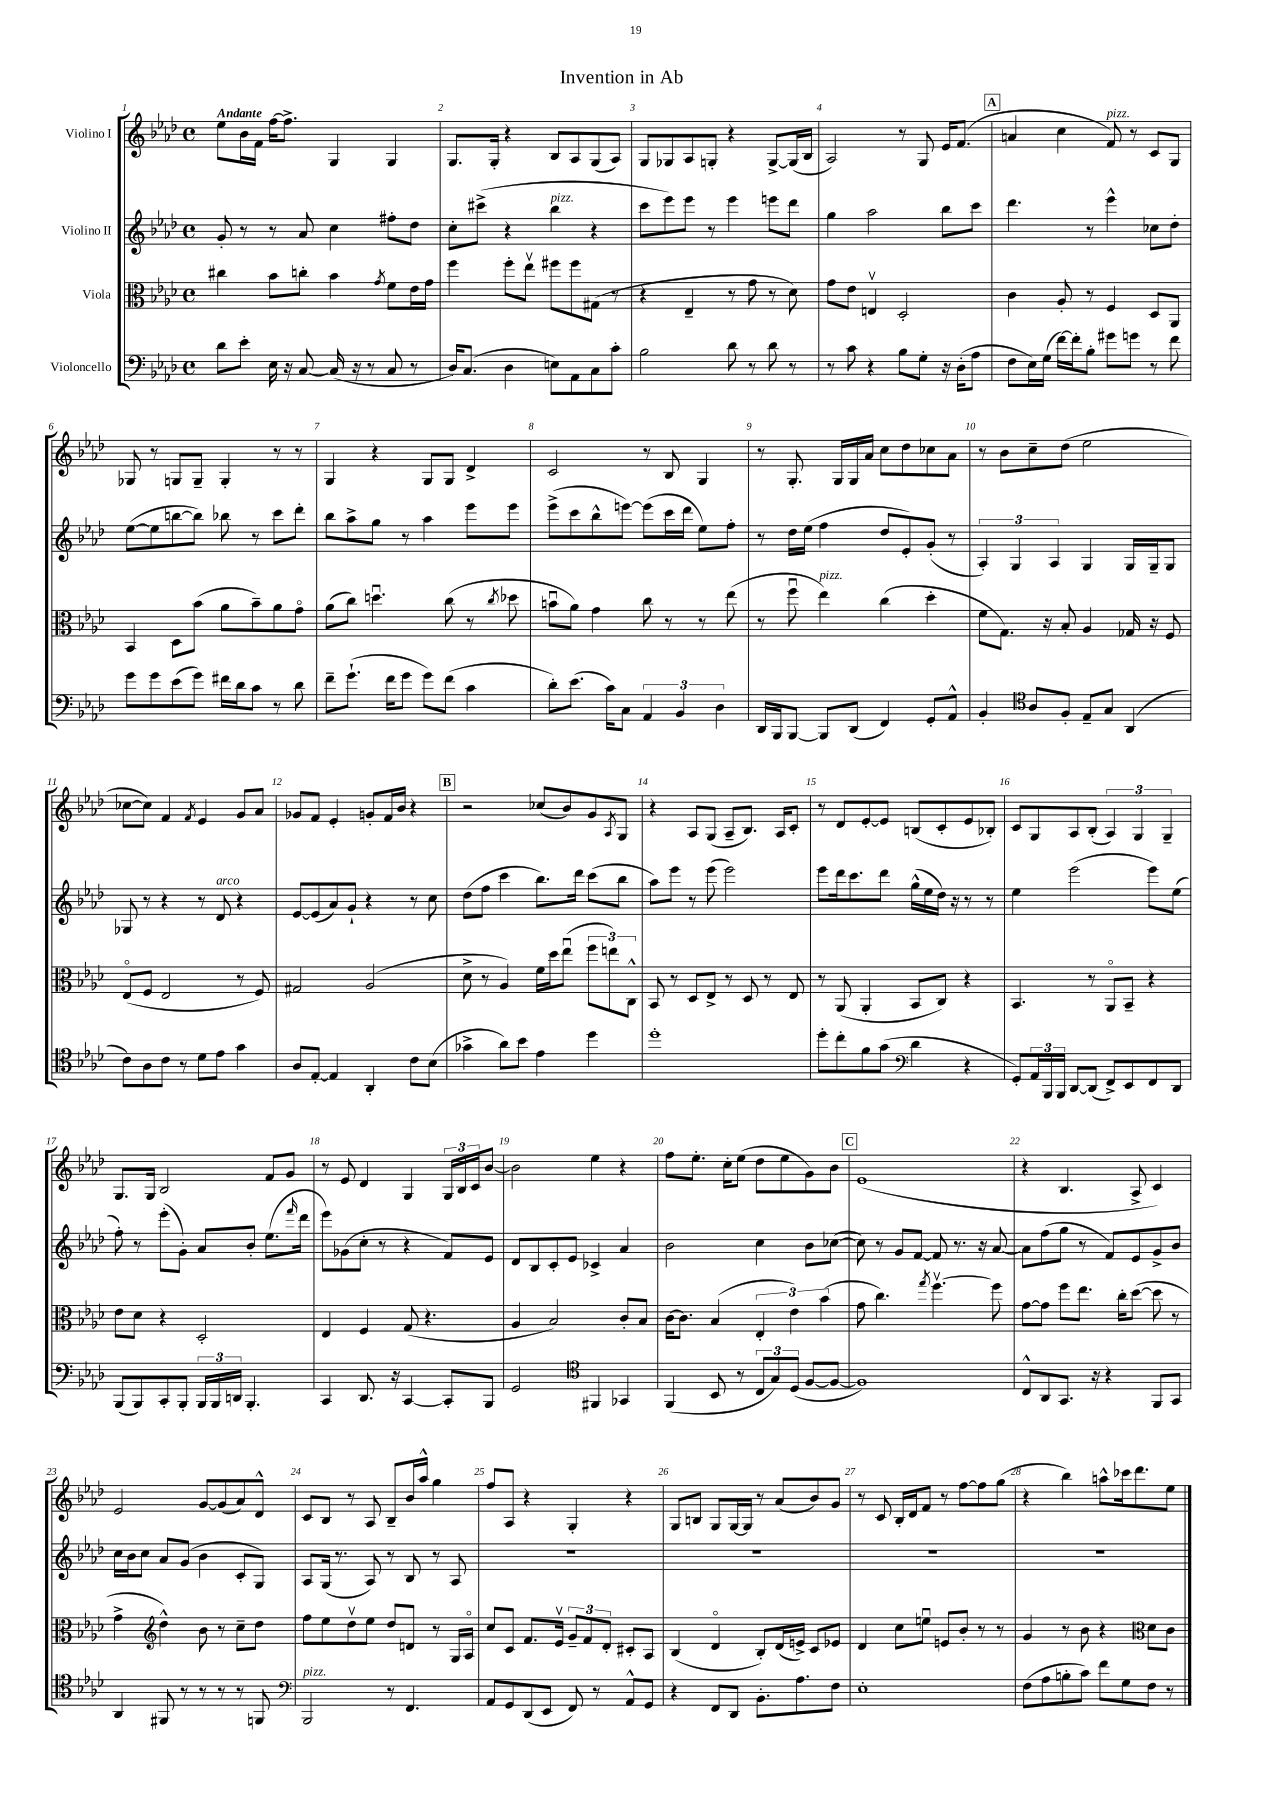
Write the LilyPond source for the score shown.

\header { title = "Invention in Ab" }
<<
\new StaffGroup <<
\new Staff = "s0" \with { instrumentName = "Violino I" } {
    \clef treble \key aes \major \defaultTimeSignature \time 4/4 \tempo "Andante"
    ees''8 bes'16 f'16 f''16~ f''8.-> g4 g4 |
    g8. g16-. r4 bes8 aes8 g8( aes8) |
    g8 ges8 aes8 g8-. r4 g8~-> g16( bes16 |
    aes2) r8 g8 ees'16 f'8.( |
    \mark \markup { \box "A" } a'4 c''4 f'8^\markup { \italic "pizz." }) r8 c'8 g8 |
    ges8 r8 g8 g8-- g4-. r8 r8 |
    g4 r4 g8 g8 des'4-> |
    c'2 r8 bes8 g4 |
    r8 g8.-. g16 g16 aes'16 c''8 des''8 ces''8 aes'8 |
    r8 bes'8 c''8-- des''8( ees''2 |
    ces''8~ ces''8) f'4 \acciaccatura { f'8 } ees'4 g'8 aes'8 |
    ges'8 f'8 ees'4-. g'8-. f'16 bes'16 r4 |
    \mark \markup { \box "B" } r2 ces''8( bes'8) g'8 \acciaccatura { aes8 } g8 |
    r4 aes8 g8( aes8-- bes8.) aes16 c'8-. |
    r8 des'8 ees'8~-. ees'8 b8( c'8-. ees'8 bes8-.) |
    c'8 g8 aes8 bes8-.( \tuplet 3/2 { aes4) g4 g4-- } |
    g8. g16 bes2 f'8 g'8 |
    r8 ees'8 des'4 g4 \tuplet 3/2 { g16 bes16 c'16 } bes'8~ |
    bes'2 ees''4 r4 |
    f''8 ees''8.-. c''16-. ees''8( des''8 ees''8 g'8) bes'8 |
    \mark \markup { \box "C" } ees'1( |
    r4 bes4. aes8-> c'4) |
    ees'2 g'8~ g'8( aes'8) des'8-^ |
    c'8 bes8 r8 aes8 bes8-- bes'16 aes''16-^ g''4 |
    f''8 aes8 r4 g4-. r4 |
    g8 b8 g8 g16~ g16 r8 aes'8( bes'8) g'8 |
    r8 c'8 bes16-. des'16 f'8 r8 f''8~ f''8 g''8( |
    r4 bes''4) a''8-^ ces'''16 des'''8. ees''8 \bar "|." |
}
\new Staff = "s1" \with { instrumentName = "Violino II" } {
    \clef treble \key aes \major \defaultTimeSignature \time 4/4
    g'8-. r8 r8 aes'8 c''4 fis''8-. des''8 |
    c''8-. cis'''8->( r4 bes''4^\markup { \italic "pizz." } r4 |
    c'''8 ees'''8) ees'''8 r8 ees'''4 e'''8 des'''8 |
    g''4 aes''2 bes''8 c'''8 |
    \mark \markup { \box "A" } des'''4. r8 ees'''4-^ ces''8 des''8-. |
    ees''8~( ees''8 b''8~ b''8) bes''8 r8 c'''8 des'''8-. |
    bes''8 aes''8-> g''8 r8 aes''4 ees'''8 ees'''8 |
    ees'''8->( c'''8 bes''8-^ e'''8~) e'''8( c'''16 des'''16 ees''8) f''8-. |
    r8 des''16 ees''16( f''4 des''8 ees'8-.) g'8-.( r8 |
    \tuplet 3/2 { aes4-.) g4 aes4 } g4 g16 g16-- g8 |
    ges8 r8 r4 r8 des'8^\markup { \italic "arco" } r4 |
    ees'8~ ees'8( aes'8) g'8-! r4 r8 c''8 |
    \mark \markup { \box "B" } des''8( f''8 c'''4 bes''8.) des'''16 c'''8( bes''8 |
    aes''8) ees'''8 r8 ees'''8( ees'''2) |
    ees'''8 des'''16 c'''8. des'''8 g''16-^( ees''16 des''16) r16 r8 r8 |
    ees''4 ees'''2( ees'''8) ees''8( |
    f''8-.) r8 ees'''8-.( g'8-.) aes'8 bes'8-. ees''8.( \grace { f'''16 } des'''16 |
    ees'''8) ges'8( c''8-. r8 r4 f'8) ees'8 |
    des'8 bes8 c'8-. ees'8 ces'4-> aes'4 |
    bes'2 c''4 bes'8 ces''8~( |
    \mark \markup { \box "C" } ces''8) r8 g'8 f'8~ f'8 r8. r16 aes'8~ |
    aes'8 f''8( g''8 r8 f'8) ees'8 g'8-> bes'8 |
    c''16 bes'16 c''8 aes'8 g'8( bes'4 c'8-. g8) |
    aes8 g16( r8. aes8) r8 bes8 r8 aes8 |
    R1 |
    R1 |
    R1 |
    R1 \bar "|." |
}
\new Staff = "s2" \with { instrumentName = "Viola" } {
    \clef alto \key aes \major \defaultTimeSignature \time 4/4
    cis''4 bes'8 c''8-. bes'4 \acciaccatura { g'8 } f'8 ees'16 g'16 |
    f''4 f''8-. ees''8\upbow fis''8 fis''8 gis8( r8 |
    r4 ees4-- r8 g'8 r8 des'8) |
    g'8 ees'8 e4\upbow des2-. |
    \mark \markup { \box "A" } c'4 aes8-. r8 f4 des8 aes,8 |
    bes,4 des8 bes'8( aes'8 bes'8--) aes'8 g'8\flageolet |
    aes'8( c''8) d''4.\downbow c''8( r8 \acciaccatura { c''8 } des''8 |
    b'8\downbow aes'8) g'4 c''8 r8 r8 ees''8( |
    r8 f''8\downbow ees''4^\markup { \italic "pizz." }) c''4( des''4-. |
    f'8 g8.) r16 bes8-. aes4 ges16 r16 f8 |
    ees8\flageolet( f8 ees2 r8 f8) |
    gis2 aes2( |
    \mark \markup { \box "B" } des'8-> r8 aes4) f'16 des''16 ees''8\downbow( \tuplet 3/2 { f''8 e''8) c8-^ } |
    bes,8 r8 des8 ees8-> r8 des8 r8 ees8 |
    r8 aes,8( aes,4-. bes,8 c8) r4 |
    bes,4. r8 aes,8\flageolet bes,8-- r4 |
    ees'8 des'8 r4 des2-. |
    ees4 f4 g8( r4. |
    aes4 bes2) c'8-. bes8 |
    c'16~ c'8. bes4( \tuplet 3/2 { ees4-. ees'4) bes'4( } |
    \mark \markup { \box "C" } g'8 c''4.) \acciaccatura { g''8 } f''4.~\upbow f''8 |
    g'8~ g'8 f''8 ees''8. c''16-. des''8~( des''8 r8 |
    g'4-> \clef treble des''4-^) bes'8 r8 c''8-- des''8 |
    f''8 ees''8 des''8\upbow ees''8 des''8 d'8 r8 g16 aes16\flageolet |
    c''8 c'8 f'8. ees'16\upbow \tuplet 3/2 { g'8-- f'8 des'8-. } cis'8-. aes8 |
    bes4( des'4\flageolet bes8-.) des'16( e'16->) c'8 ees'8 |
    des'4 c''8 e''8\downbow e'8 bes'8-. r8 r8 |
    g'4 r8 bes'8 r4 \clef alto des'8 c'8 \bar "|." |
}
\new Staff = "s3" \with { instrumentName = "Violoncello" } {
    \clef bass \key aes \major \defaultTimeSignature \time 4/4
    des'8 ees'8-. ees16 r16 c8~ c16( r16 r8 c8 r8 |
    des16) c8.( des4 e8) aes,8 c8 c'8-. |
    bes2 des'8 r8 des'8 r8 |
    r8 c'8 r4 bes8 g8-. r16 des16-.( aes8 |
    \mark \markup { \box "A" } f8 ees16) g16( f'16~) f'16-. bes8-. gis'8 g'8 r8 f'8 |
    g'8 g'8 ees'8( g'8) fis'16 des'16 c'8 r8 des'8 |
    f'8-- g'8.-!( f'16 g'8 g'8) f'8( c'4 |
    des'8-.) ees'8.( c'16) c8 \tuplet 3/2 { aes,4 bes,4 des4 } |
    des,16 bes,,16 bes,,8~ bes,,8 des,8( f,4) g,8-. aes,8-^ |
    bes,4-. \clef tenor aes8 f8-. ees8-- g8 aes,4( |
    c'8) aes8 c'8 r8 des'8 ees'8 g'4 |
    aes8 ees8~-. ees4 aes,4-. c'8 bes8( |
    \mark \markup { \box "B" } ges'4-> aes'8) bes'8 ees'4 des''4 |
    des''1-. |
    des''8-. c''8-. f'8 g'8( \clef bass des'4 r4 |
    g,8-.) \tuplet 3/2 { aes,16 bes,,16 bes,,16 } des,8~ des,8( f,8->) ees,8 f,8 des,8 |
    bes,,8( bes,,8) c,8-. bes,,8-. \tuplet 3/2 { bes,,16 bes,,16 d,16 } bes,,4.-. |
    c,4 des,8. r16 c,4~ c,8-. bes,,8 |
    g,2 \clef tenor fis,4 ges,4 |
    f,4( bes,8 r8 \tuplet 3/2 { c8 g8) des8( } f8~ f8~ |
    \mark \markup { \box "C" } f1) |
    c8-^ aes,8 g,8. r16 r4 f,8 g,8 |
    aes,4 fis,8 r8 r8 r8 r8 f,8 |
    \clef bass bes,,2^\markup { \italic "pizz." } r8 f,4. |
    aes,8 g,8 des,8( ees,8 f,8) r8 aes,8-^ g,8 |
    r4 f,8 des,8 bes,8.-. aes8. f8 |
    ees1-. |
    f8( aes8 b8-. c'8) f'8 g8 f8 r8 \bar "|." |
}
>>
>>
\layout { \context { \Score \override BarNumber.break-visibility = ##(#f #t #t) barNumberVisibility = #all-bar-numbers-visible } }
